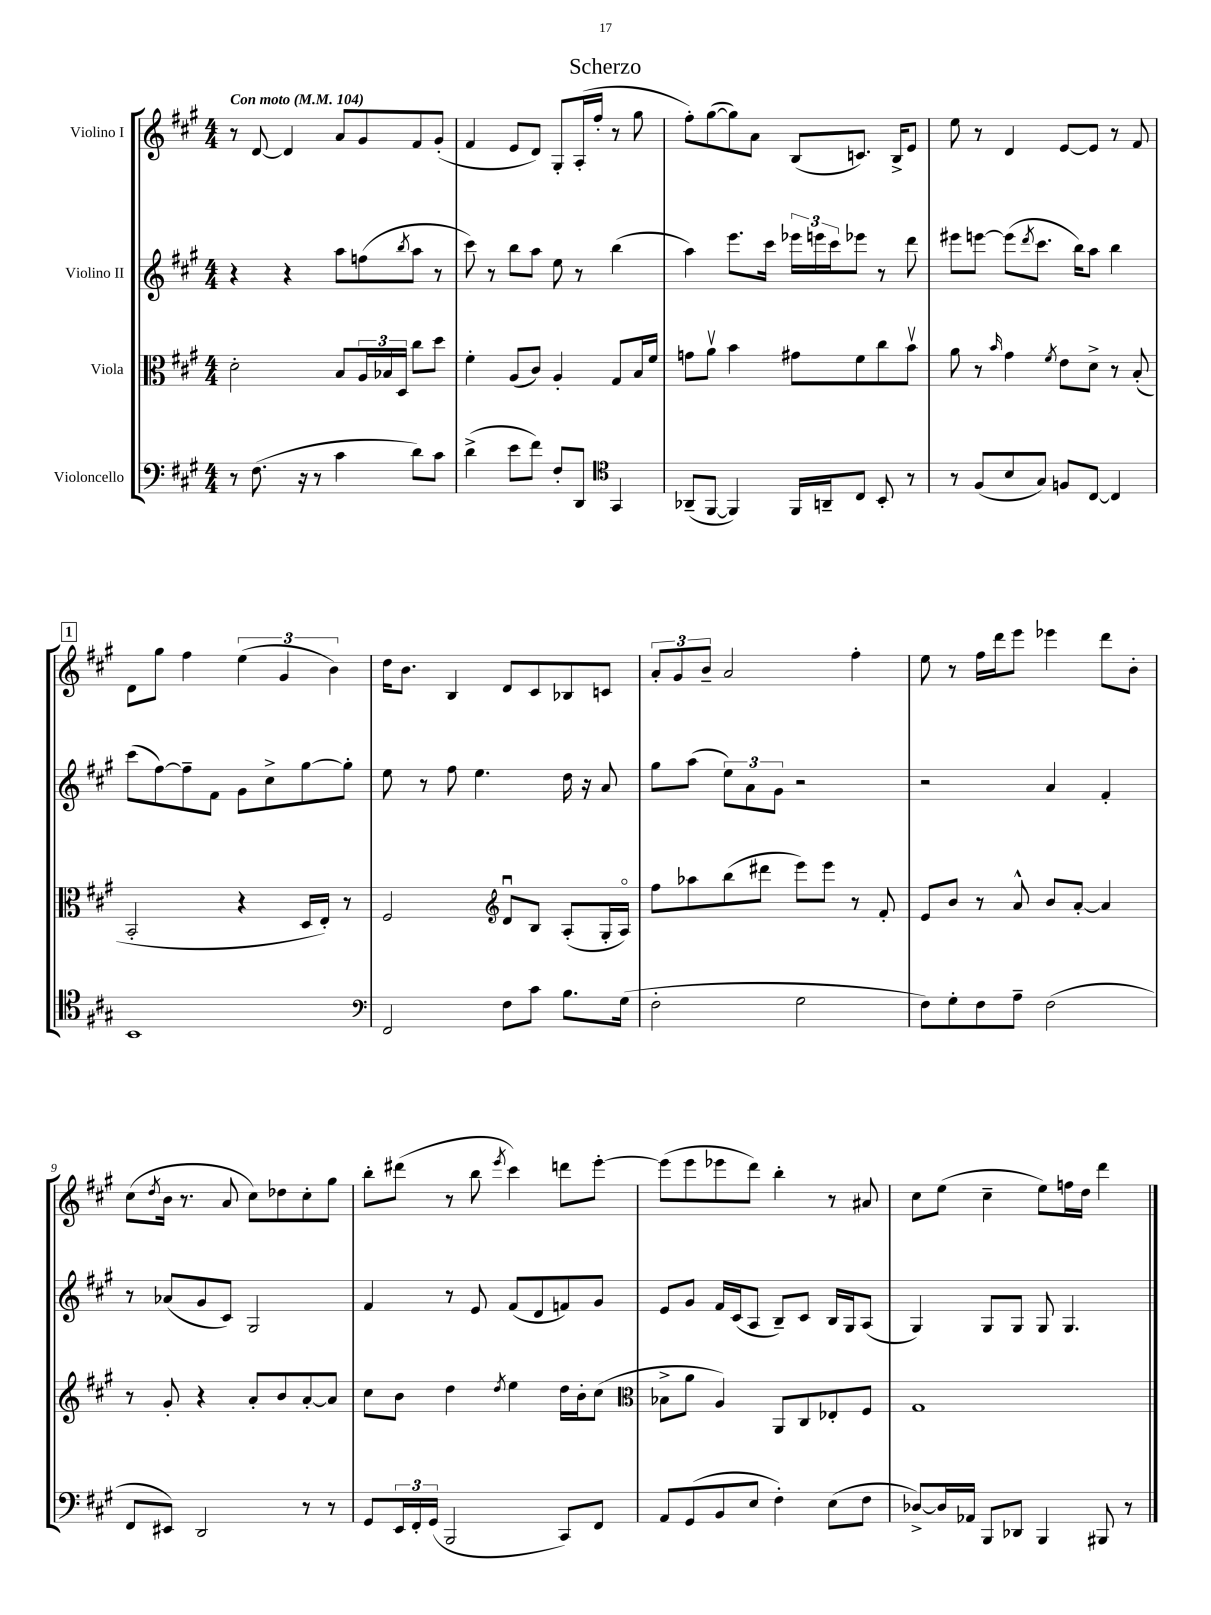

**kern	**kern	**kern	**kern
*staff4	*staff3	*staff2	*staff1
*clefF4	*clefC3	*clefG2	*clefG2
*k[f#c#g#]	*k[f#c#g#]	*k[f#c#g#]	*k[f#c#g#]
*M4/4	*M4/4	*M4/4	*M4/4
*MM104	*MM104	*MM104	*MM104
8r	2d'	4r	8r
(8.F#	.	.	[8d
.	.	4r	4d]
16r	.	.	.
8r	.	.	.
4c#	8B	8aa	8a
.	24A	(8ff	8g#
.	24B-	.	.
.	24D	.	.
.	.	8qbb	.
8d)	8cc#	8aa	8f#
8c#	8dd	8r	(8g#'
=	=	=	=
(4d^	4f#'	8ccc#)	4f#
.	.	8r	.
8e	(8A	8bb	8e
8f#)	8c#)	8aa	8d)
8F#'	4A'	8ee	8G#'
8DD	.	8r	(16A'
.	.	.	16ff#'
*clefC4	*	*	*
4GG#	8G#	(4bb	8r
.	16B	.	8gg#
.	16f#	.	.
=	=	=	=
(8AA-~	8g	4aa)	8ff#')
[8FF#	8av	.	([8gg#
4FF#])	4b	8.eee	8gg#])
.	.	.	8a
.	.	16ccc#	.
16FF#	8g#	24eee-	(8B
.	.	24eee	.
16AA~	.	.	.
.	.	24ccc#	.
8C#	8f#	8eee-	8.c)
8BB'	8cc#	8r	.
.	.	.	16B^
8r	8bv	8ddd	8e
=	=	=	=
8r	8a	8eee#	8ee
(8F#	8r	[8eee	8r
.	16qqb	.	.
8B	4g#	(8eee]	4d
.	.	8qddd	.
8G#)	.	8.ccc#	.
.	8qf#	.	.
8F	8e	.	[8e
.	.	16bb)	.
[8C#	8d^	8aa	8e]
4C#]	8r	4bb	8r
.	(8B'	.	8f#
=	=	=	=
1BB	2BB'	(8ccc#	8d
.	.	[8ff#)	8gg#
.	.	8ff#~]	4ff#
.	.	8f#	.
.	4r	8g#	(6ee
.	.	8cc#^	.
.	.	.	6g#
.	16D	[8gg#	.
.	16E')	.	.
.	.	.	6b)
.	8r	8gg#']	.
=	=	=	=
*clefF4	*	*	*
2FF#	2F#	8ee	16dd
.	.	.	8.b
.	.	8r	.
.	.	8ff#	4B
.	.	4.ee	.
*	*clefG2	*	*
8F#	8du	.	8d
8c#	8B	.	8c#
8.B	(8A'	16dd	8B-
.	.	16r	.
.	16G#'	8a	8c
(16G#	16Ao)	.	.
=	=	=	=
2F#'	8ff#	8gg#	12a'
.	.	.	12g#
.	8aa-	(8aa	.
.	.	.	12b~
.	(8bb	12ee)	2a
.	.	12a	.
.	8ddd#	.	.
.	.	12g#	.
2G#	8eee)	2r	.
.	8eee	.	.
.	8r	.	4ff#'
.	8f#'	.	.
=	=	=	=
8F#)	8e	2r	8ee
8G#'	8b	.	8r
8F#	8r	.	16ff#
.	.	.	16ddd
8A~	8a^^	.	8eee
(2F#	8b	4a	4eee-
.	[8a'	.	.
.	4a]	4f#'	8ddd
.	.	.	8b'
=	=	=	=
8FF#	8r	8r	(8cc#
.	.	.	8qdd
8EE#)	8g#'	(8a-	16b
.	.	.	8.r
2DD	4r	8g#	.
.	.	8c#)	8a
.	8a'	2G#	8cc#)
.	8b	.	8dd-
8r	[8a'	.	8cc#'
8r	8a]	.	8gg#
=	=	=	=
8GG#	8cc#	4f#	8bb'
24EE	8b	.	(8ddd#
24FF#'	.	.	.
(24GG#	.	.	.
2BBB	4dd	8r	8r
.	.	8e	8bb
.	8qdd	.	8qeee
.	4ee	(8f#	4ccc#)
.	.	8d	.
8CC#)	16dd	8f)	8ddd
.	16b'	.	.
8FF#	(8cc#	8g#	[8eee'
=	=	=	=
*	*clefC3	*	*
8AA	8B-^	8e	(8eee]
(8GG#	8a	8g#	8eee
8BB	4A)	16f#	8eee-
.	.	(16c#	.
8E	.	8A	8ddd)
4F#')	8AA	8B~)	4bb'
.	8C#	8c#	.
(8E	8E-'	16B	8r
.	.	16G#	.
8F#	8F#	(8A	8a#
=	=	=	=
[8D-^)	1G#	4G#)	8cc#
16D-]	.	.	(8ee
16AA-	.	.	.
8BBB	.	8G#	4cc#~
8DD-	.	8G#	.
4BBB	.	8G#	8ee)
.	.	4.G#	16ff
.	.	.	16dd
8BBB#	.	.	4ddd
8r	.	.	.
==	==	==	==
*-	*-	*-	*-
